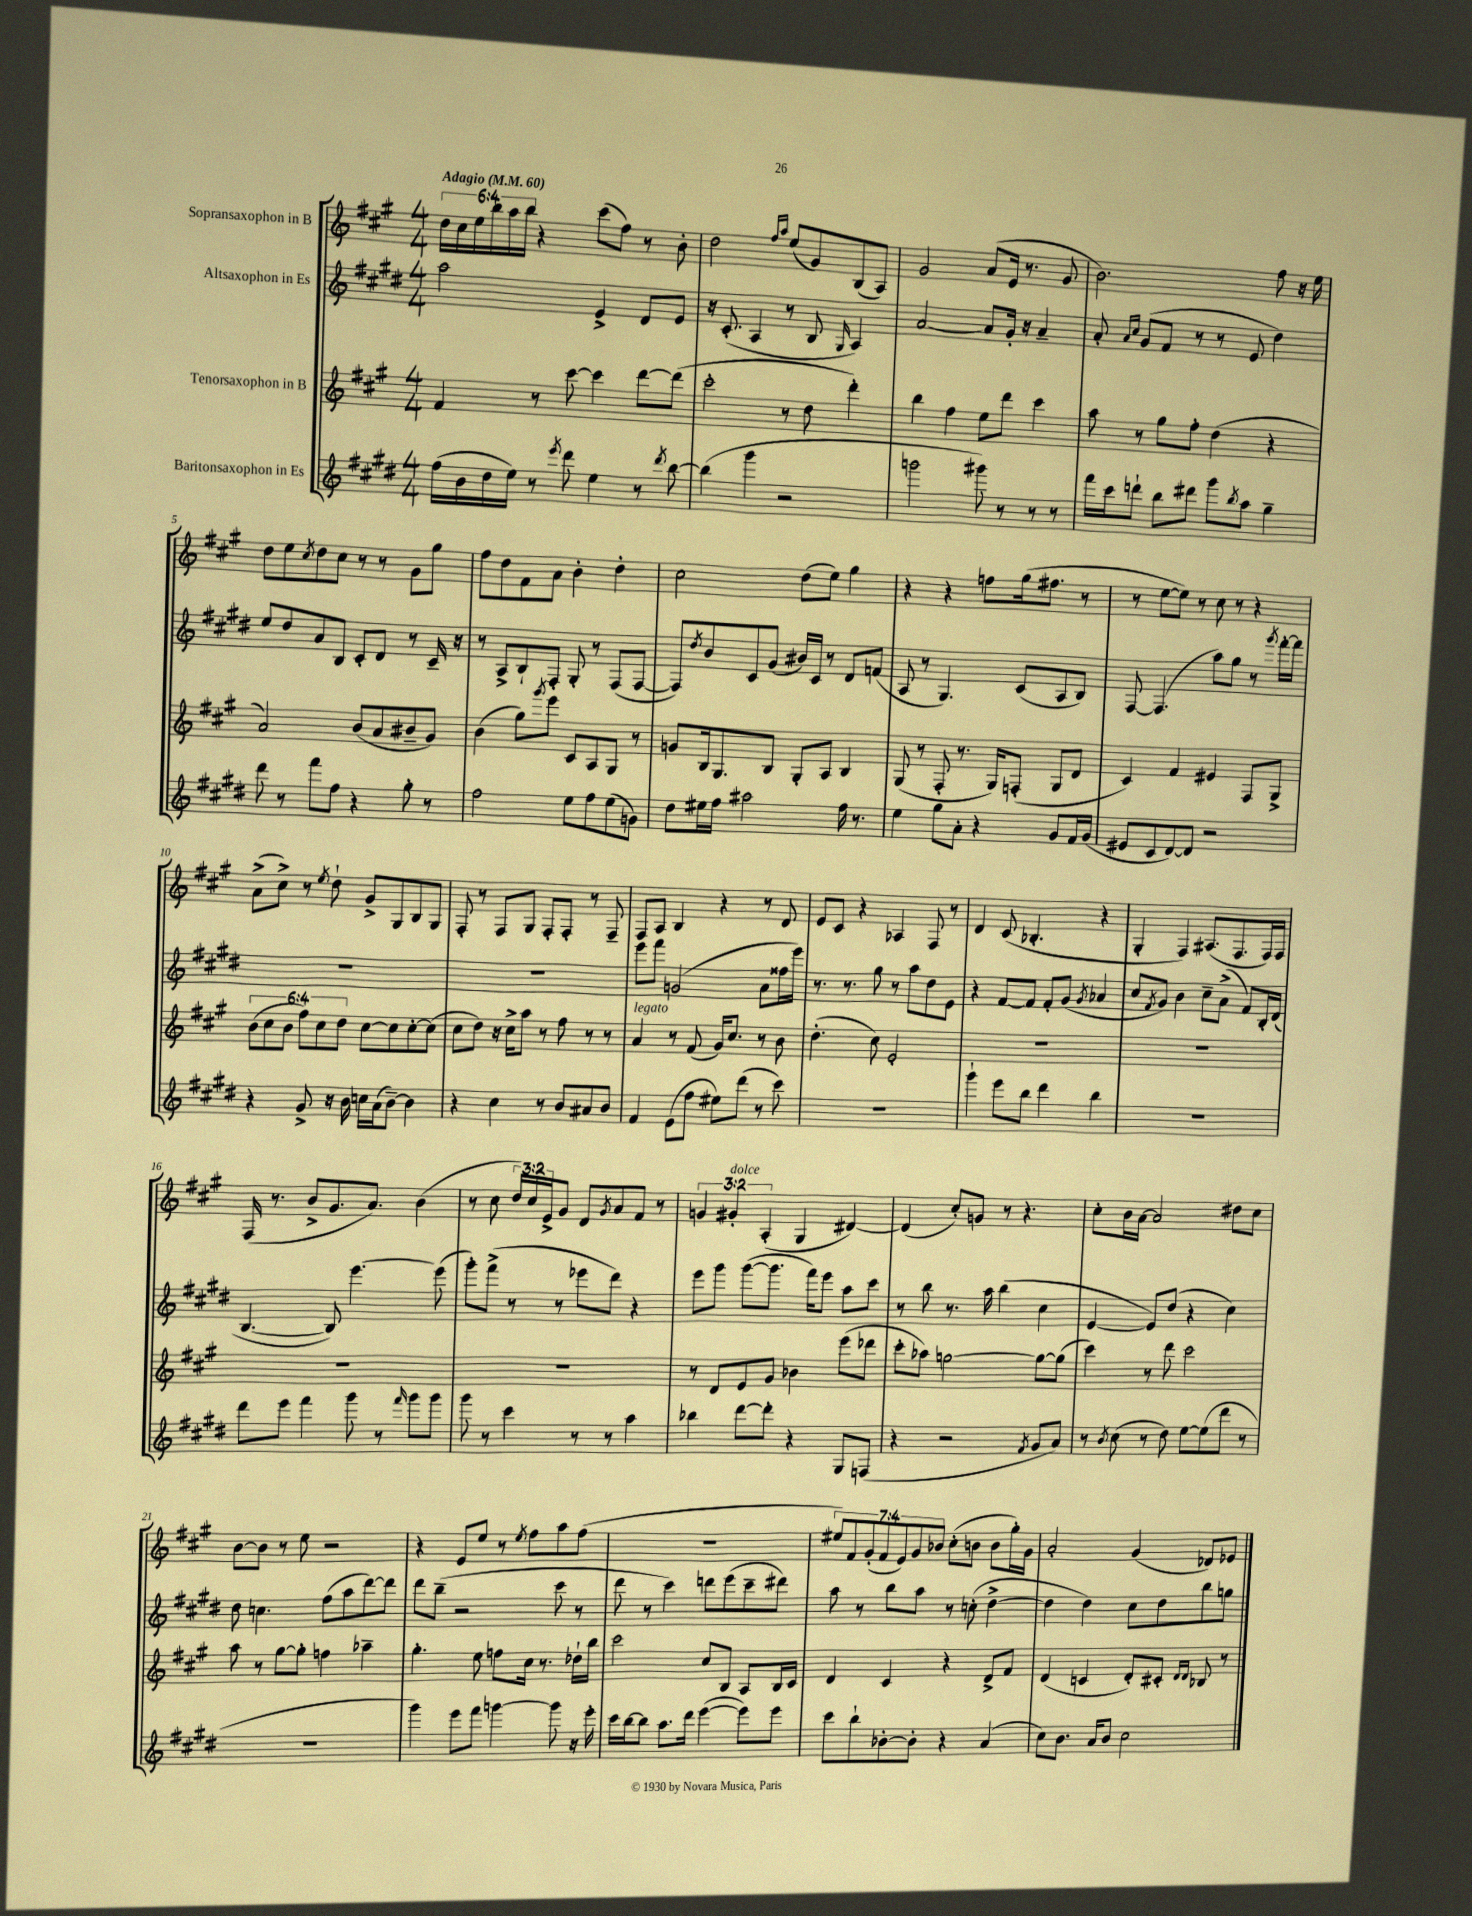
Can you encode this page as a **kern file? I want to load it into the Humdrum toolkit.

**kern	**kern	**kern	**kern
*part4	*part3	*part2	*part1
*staff4	*staff3	*staff2	*staff1
*I"Baritonsaxophon in Es	*I"Tenorsaxophon in B	*I"Altsaxophon in Es	*I"Sopransaxophon in B
*clefG2	*clefG2	*clefG2	*clefG2
*k[f#c#g#d#]	*k[f#c#g#]	*k[f#c#g#d#]	*k[f#c#g#]
*M4/4	*M4/4	*M4/4	*M4/4
*MM60	*MM60	*MM60	*MM60
=1	=1	=1	=1
!	!	!	!LO:TX:a:B:t=Adagio
(16ff#\LL	4f#/	2aa\	24dd\LL
.	.	.	24cc#\
16b\	.	.	.
.	.	.	24ee\
16dd#\	.	.	24bb\
.	.	.	24aa\
16ee\JJ)	.	.	.
.	.	.	24bb\JJ
8r	8r	.	4r
8qeee/	.	.	.
8ddd#\	[8ccc#\	.	.
4ee\	4ccc#\]	4e^/	(8ccc#\L
.	.	.	8ff#\J)
8r	[8ddd\L	8d#/L	8r
8qddd#/	.	.	.
[8bb\	(8ddd\J]	8e/J	8b'\
=2	=2	=2	=2
(4bb\]	2ccc#'\	16r	2dd\
.	.	(8.c#'/	.
4ggg#\	.	4A/	.
.	.	.	16qqff#/LL
.	.	.	16qqaa/JJ
2r	8r	8r	(8ee/L
.	8dd\	8B/	8g#/)
.	.	16qqG#/	.
.	4ddd'\)	4A/)	(8B/
.	.	.	8A/J)
=3	=3	=3	=3
2gggn\	4bb\	[2a/	2g#/
.	4ff#\	.	.
8ggg#X\)	8ee\L	8a/L]	(8a/L
8r	8ddd\J	16g#'/Jk	16e/Jk
.	.	16r	8.r
8r	4ccc#\	4a~/	.
8r	.	.	8g#/
=4	=4	=4	=4
16fff#\LL	8aa\	8a'/	2.b\)
16ccc#\J	.	.	.
.	.	16qqa/LL	.
.	.	16qqcc#/JJ	.
8dddn`\J	8r	(8g#/L	.
8bb\L	8gg#\L	8f#/J	.
8ddd#X\J	8ff#'\J	8r	.
8ggg#\L	(4dd\	8r	.
8qbb/	.	.	.
8aa\J	.	8e/	.
4gg#~\	4r	4dd#\)	8ff#\
.	.	.	16r
.	.	.	16ee\
!!LO:LB:g=z
=5	=5	=5	=5
8ddd#\	2a/)	8ee/L	8dd\L
8r	.	8dd#/	8ee\
.	.	.	8qcc#/
8fff#\L	.	8a/	8dd\
8ff#\J	.	8B/J	8cc#\J
4r	(8b/L	8c#'/L	8r
.	8a/	8d#/J	8r
8gg#'\	8b#X~/	8r	8g#\L
8r	8g#/J)	16c#~/	8gg#\J
.	.	16r	.
=6	=6	=6	=6
2ff#\	(4b\	8r	8ff#\L
.	.	8A^/L	8dd\
.	8gg#\L)	8B`/	8f#\
.	8qggg#/	.	.
.	8eee\J	8F#'/J	8a\J
8ee\L	8c#/L	8G#'/	4b'\
8ff#\	8A/	8r	.
(8ee\	8G#/J	(8F#/L	4dd'\
8gn\J)	8r	[8F#/J	.
=7	=7	=7	=7
8dd#\L	8gn/L	8F#/L])	2cc#\
.	.	8qdd#/	.
16ee#X\L	16B/k	8b/	.
16ff#\JJ	8.G#/	.	.
2aa#X\	.	8c#/	.
.	8B/J	(8g#/J	.
.	8G#'/L	16b#X/LL)	(8dd\L
.	.	16c#/JJ	.
.	8A/J	8r	8ee\J)
16ff#\	4B/	8d#/L	4gg#\
8.r	.	.	.
.	.	(8fn/J	.
=8	=8	=8	=8
4ee\	(8G#/	8A/	4r
.	8r	8r	.
8gg#\L	8F#'/	4.G#/)	4r
8a'\J	8.r	.	.
4r	.	.	8ffn\L
.	16G#/KL)	.	.
.	(8Fn'/J	(8c#/L	(16gg#\k
.	.	.	8.ff#X\J
8g#/L	8G#/L	8A/	.
16f#/L	8d/J	8B/J)	8r
(16g#/JJ	.	.	.
=9	=9	=9	=9
8e#X/L	4c#/)	[8F#/	8r
8c#/	.	(4.F#/]	[8ee\L
[8d#/)	4f#/	.	8ee\J])
8d#/J]	.	.	8r
2r	4e#X/	8aa\L)	8cc#\
.	.	8gg#\J	8r
.	8F#/L	8r	4r
.	.	8qggg#/	.
.	8G#^/J	[16fff#'\LL	.
.	.	16fff#\JJ]	.
!!LO:LB:g=z
=10	=10	=10	=10
4r	(12b\L	1r	(8a^\L
.	12cc#\	.	.
.	.	.	8cc#^\J)
.	12b\J	.	.
8g#^/	12ff#\L)	.	8r
.	12cc#\	.	.
.	.	.	8qee/
16r	.	.	8dd`\
.	12dd\J	.	.
16b\	.	.	.
16ccn\LL	[8cc#\L	.	8g#^/L
(16a\J	.	.	.
[8b~\J)	8cc#\]	.	8G#/
4b\]	[8cc#'\	.	8B/
.	(8cc#\J]	.	8G#/J
=11	=11	=11	=11
4r	8cc#\L	1r	8F#'/
.	8dd\J)	.	8r
4cc#\	16r	.	8F#/L
.	16cc#^\KL	.	.
.	8aa\J	.	8G#/J
8r	8r	.	8F#'/L
8b/L	8ff#\	.	8F#'/J
8a#X/	8r	.	8r
8b/J	8r	.	8F#~/
=12	=12	=12	=12
!	!LO:TX:a:i:t=legato	!	!
4f#/	4a/	8eee\L	8F#/L
.	.	8fff#\J	8A/J
(8e\L	8r	(2gn/	4B/
8ff#\J	(8f#/	.	.
8ee#X\L)	16g#/KL)	.	4r
.	8.cc#/J	.	.
(8ddd#\J	.	.	.
8r	8r	8a\L	8r
8ccc#\)	8b\	16ff##X\L	8d/
.	.	16eee\JJ)	.
=13	=13	=13	=13
1r	(4.dd'\	8.r	8e/L
.	.	.	8c#/J
.	.	8.r	.
.	.	.	4r
.	8cc#\)	8gg#\	.
.	2e'/	8r	4A-X/
.	.	8aa\L	.
.	.	8dd#\	8F#/
.	.	8e\J	8r
=14	=14	=14	=14
4ggg#`\	1r	4r	4d/
8eee\L	.	[8f#/L	(8c#/
8bb\J	.	8f#/J]	4.B-X'/
4ddd#\	.	8f#'/L	.
.	.	(8g#/J	.
.	.	8qg#/	.
4bb\	.	4a-X/	4r
=15	=15	=15	=15
1r	1r	8cc#/L	4G#'/
.	.	8qf#/	.
.	.	8g#/J)	.
.	.	4b\	4F#/)
.	.	8cc#~\L	(8.A#X/L
.	.	(8a^\J	.
.	.	.	8.F#/
.	.	8f#/L)	.
.	.	16B'/L	16F#/L)
.	.	(16d#/JJ	16F#/JJ
!!LO:LB:g=z
=16	=16	=16	=16
8ddd#\L	1r	[4.B/	(16F#/
.	.	.	8.r
8eee\J	.	.	.
4fff#\	.	.	8b^/L
.	.	8B/])	8.g#/
8ggg#\	.	[4.eee\	.
.	.	.	8.a/J)
8r	.	.	.
16qqfff#/	.	.	.
8ggg#\L	.	.	(4b\
8ggg#\J	.	(8eee\]	.
=17	=17	=17	=17
8ggg#\	1r	8ggg#'\L)	8r
8r	.	(8fff#^\J	8cc#\
4ccc#\	.	8r	24dd/LL)
.	.	.	24cc#/
.	.	.	24e^/J
.	.	8r	8g#/J
8r	.	8eee-X\L	8d/L
.	.	.	8qg#/
8r	.	8ddd#\J)	8a/
4aa\	.	4r	8f#/J
.	.	.	8r
=18	=18	=18	=18
4bb-X\	8r	8eee\L	6gn/
.	8d/L	8ggg#\J	.
!	!	!	!LO:TX:a:i:t=dolce
.	.	.	6g#X'/
[8ddd#\L	8e/	([8ggg#\L	.
.	.	.	(6A'/
8ddd#'\J]	8g#/J	8.ggg#\J]	.
4r	4b-X\	.	4G#/
.	.	16fff#\KL)	.
.	.	8eee\J	.
8G#/L	(8eee\L	8aa\L	[4d#X/)
(8Fn/J	8ddd-X\J	8ccc#\J	.
=19	=19	=19	=19
4r	8ccc#'\L	8r	(4d#/]
.	8aa-X\J)	8bb\	.
2r	[2ggn\	8.r	8cc#'/L)
.	.	.	8gn/J
.	.	16aa\	.
.	.	(4bb\	8r
.	.	.	4.r
8qf#/	.	.	.
8g#/L	8gg\L_	4cc#\	.
8a/J)	(8gg\J]	.	.
=20	=20	=20	=20
8r	4ccc#\)	[4e/	8cc#'\L
8qb/	.	.	.
(8cc#\	.	.	16b\L
.	.	.	[16a\JJ
8r	8r	8e/L])	2a/]
8dd#\)	8ddd\	(8dd#/J	.
[8ee\L	2ccc#\	4r	.
(8ee\]	.	.	.
8ddd#\J	.	4cc#\)	8dd#X\L
8r	.	.	8cc#\J
!!LO:LB:g=z
=21	=21	=21	=21
1r	8aa\	8dd#\	[8b\L
.	8r	4.ccn\	8b\J]
.	[8gg#\L	.	8r
.	8gg#'\J]	.	8ee\
.	4ffn\	(8ff#\L	2r
.	.	8aa\	.
.	4aa-X~\	[8ddd#\)	.
.	.	8ddd#\J]	.
=22	=22	=22	=22
4ggg#\)	4.gg#'\	8ddd#\L	4r
.	.	(8bb~\J	.
8eee\L	.	2r	8e/L
8fff#\J	8ee\	.	8ee/J
[4gggn\	8ffn\L	.	8r
.	.	.	8qee/
.	16cc#\Jk	.	8ff#\L
.	8.r	.	.
8ggg\]	.	8ccc#\	8aa\
16r	16dd-X`\LL	8r	(8ff#\J
16eee'\	16bb\JJ	.	.
=23	=23	=23	=23
16ccc#\LL	2ccc#\	8ddd#\	1r
[16bb\J	.	.	.
8bb\J]	.	8r	.
8.aa\L	.	4ccc#\)	.
16ddd#\Jk	.	.	.
([4eee\	8cc#/L	8dddn\L	.
.	8B/J	(8eee\	.
8eee\L])	8A/L	8ccc#~\	.
8eee\J	16B/L	8ddd#X\J)	.
.	16c#/JJ	.	.
=24	=24	=24	=24
8ccc#\L	4d/	8aa\	14ee#X/L)
.	.	.	14f#/
8bb`\	.	8r	.
.	.	.	(14g#'/
.	.	.	14f#/
[8b-X'\	4c#/	8bb\L	.
.	.	.	14e/)
.	.	.	14g#/
8b-'\J]	.	8aa\J	.
.	.	.	14b-X/J
4r	4r	8r	(8cc#'\L
.	.	(8ccn'\	8bn\J
(4a/	8d^/L	[4dd#^\	8b\L
.	8f#/J	.	16gg#'\L)
.	.	.	16g#\JJ
=25	=25	=25	=25
8cc#\L)	(4d/	4dd#\]	2a'/
8.b\J	.	.	.
.	4cn/	4dd#\)	.
16a/KL	.	.	.
8b/J	.	.	.
2cc#\	8d'/L)	8cc#\L	(4g#/
.	8c#X'/J	8dd#\	.
.	16qqd/LL	.	.
.	16qqd/JJ	.	.
.	8B-X/	8bb\	8d-X/L)
.	8r	8ggn\J	8e-X/J
==	==	==	==
*-	*-	*-	*-
